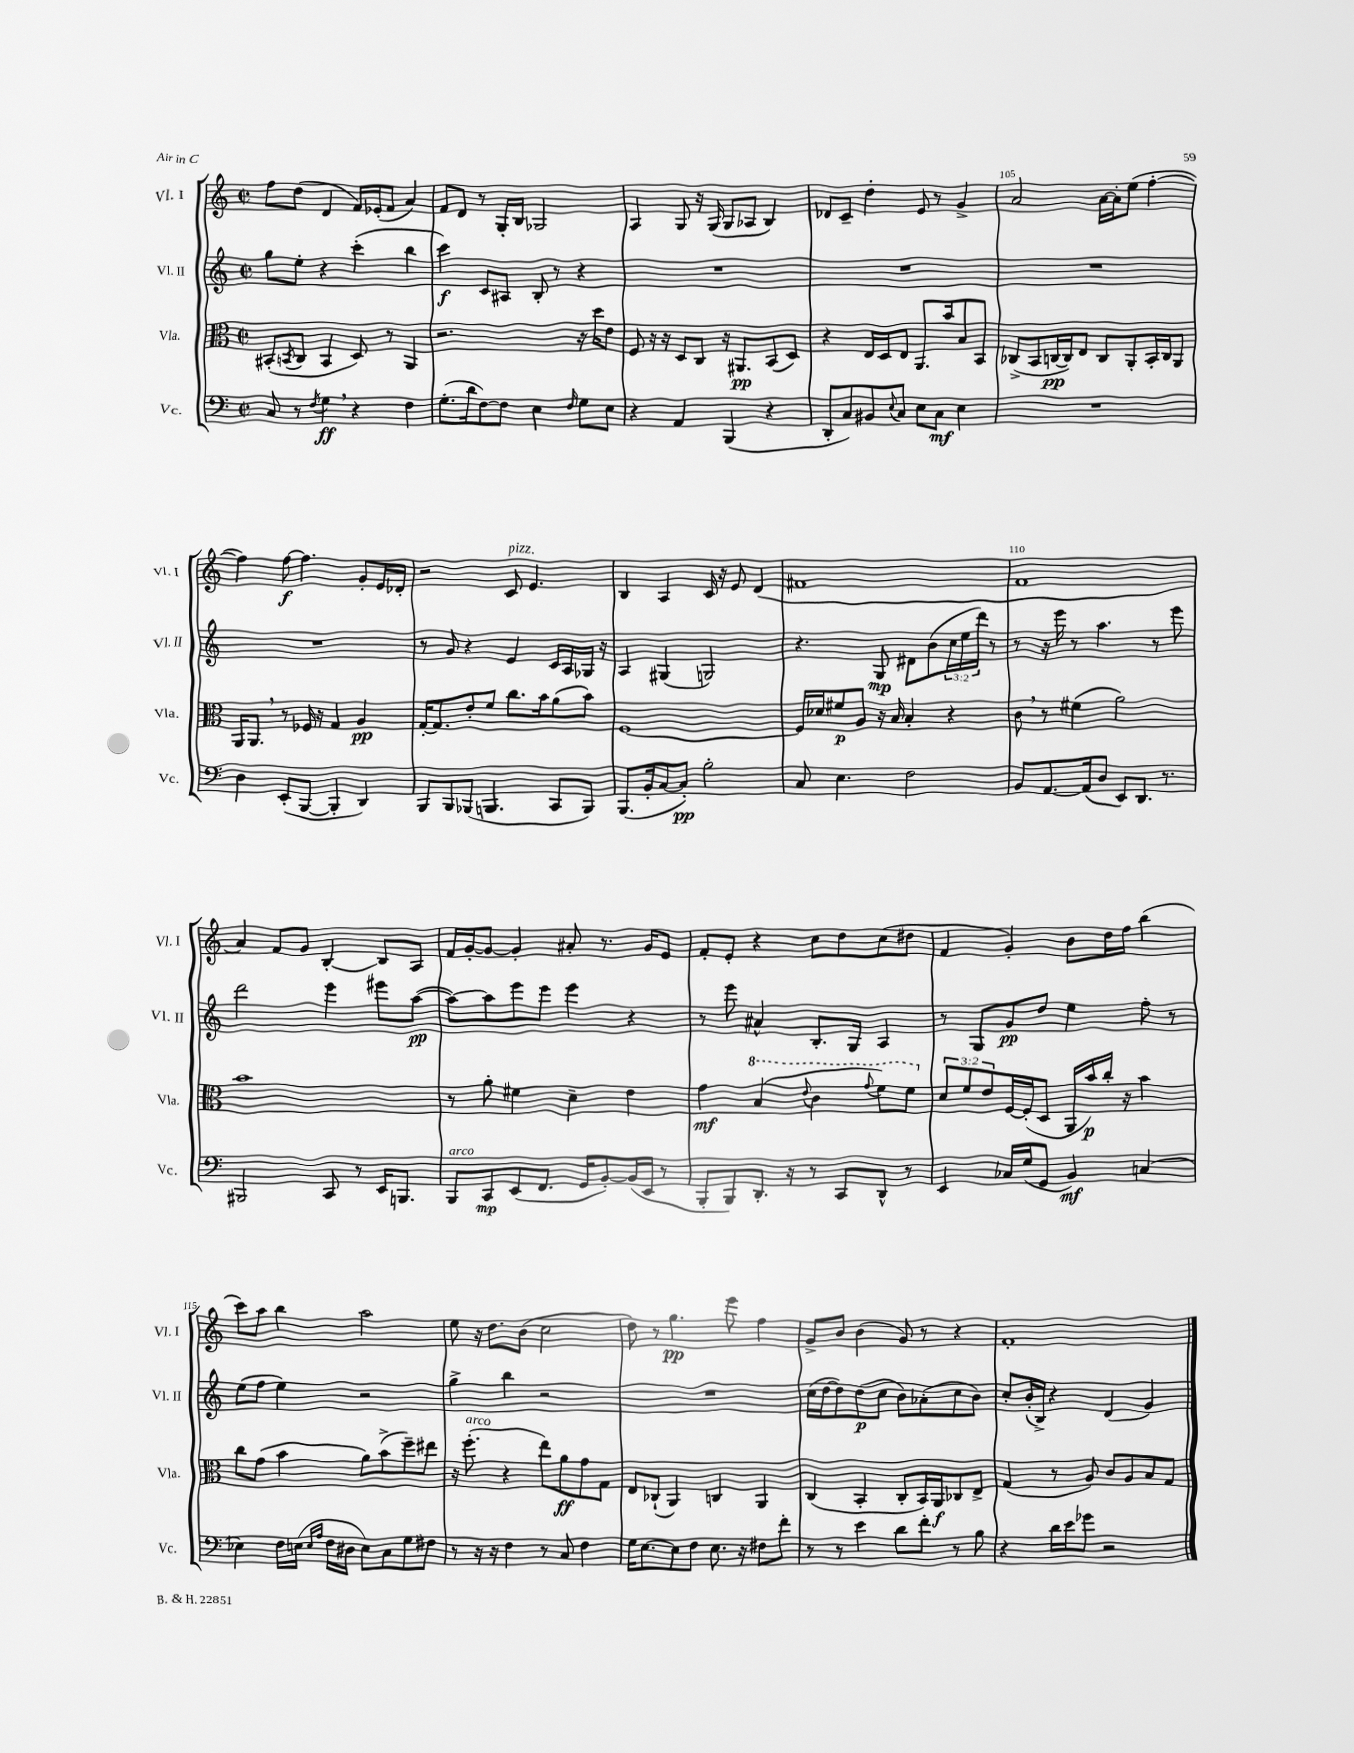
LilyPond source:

<<
\new StaffGroup <<
\new Staff = "s0" \with { instrumentName = "Vl. I" shortInstrumentName = "Vl. I" } {
    \clef treble \key c \major \defaultTimeSignature \time 2/2
    f''8 d''8( d'4 f'16) ees'16-.( f'8 a'4) |
    f'8 d'8 r8 g16-. b16 ges2 |
    a4 g8 r16 g16( g8 aes8 b4) |
    des'8 c'8-- d''4-. e'8 r8 g'4-> |
    a'2 a'16~ a'16-. e''8( f''4~-. |
    f''4) f''8~\f f''4. g'8-. e'16 des'16-. |
    r2 c'8^\markup { \italic "pizz." } e'4. |
    b4 a4 c'16 r16 e'8 d'4( |
    fis'1 |
    f'1 |
    a'4) f'8 g'8 b4~-. b8 a8 |
    f'16 g'16~-. g'8~ g'4-. ais'8-. r8. g'16 e'8 |
    f'8-. e'8-. r4 c''8 d''8 c''8( dis''8 |
    f'4 g'4-.) b'8 d''16 f''16 b''4( |
    c'''8) a''8 b''4 a''2 |
    e''8 r16 d''8. b'8( c''2 |
    d''8) r8 g''4.\pp e'''8 f''4 |
    g'8-> b'8 b'4( g'8) r8 r4 |
    f'1-. \bar "|." |
}
\new Staff = "s1" \with { instrumentName = "Vl. II" shortInstrumentName = "Vl. II" } {
    \clef treble \key c \major \defaultTimeSignature \time 2/2 \override Staff.TupletNumber.text = #tuplet-number::calc-fraction-text
    g''8 e''8-. r4 c'''4-.( b''4 |
    c'''4\f) c'8 ais8 b8-. r8 r4 |
    R1 |
    R1 |
    R1 |
    R1 |
    r8 g'8 r4 e'4 c'16 a16 ges16 r16 |
    a4 gis4( g2) |
    r4. g8\mp dis'8 b'8( \tuplet 3/2 { c''16 e''16 d'''16) } r8 |
    r8 r16 e'''16 r8 a''4. r8 e'''8 |
    d'''2 e'''4 eis'''8 a''8~\pp( |
    a''8~) a''8 e'''8 e'''8 e'''4 r4 |
    r8 e'''8 ais'4-^ b8.-. g16 a4 |
    r8 g8 g'8\pp d''8 e''4 f''8-. r8 |
    e''8( f''8 e''4) r2 |
    g''4-> b''4 r2 |
    R1 |
    c''16( d''16~ d''8) d''8\p( c''8 b'8) aes'8-.( c''8 b'8) |
    c''8-. b'16-.( b16->) r4 d'4( g'4) \bar "|." |
}
\new Staff = "s2" \with { instrumentName = "Vla." shortInstrumentName = "Vla." } {
    \clef alto \key c \major \defaultTimeSignature \time 2/2 \override Staff.TupletNumber.text = #tuplet-number::calc-fraction-text
    bis,8-.( \acciaccatura { b,8 } c8 b,4 d8) r8 a,4 |
    r2. r16 d''16 e'8 |
    f8 r16 r16 d8 c8 r16 ais,8.\pp b,8( d8) |
    r4 e16 d16 e8 a,8. b'16 b8 b,8 |
    ces8->( b,8 c16~\pp c16) e8 c8 a,8-. b,16-. c16 a,8 |
    a,16 a,8. \breathe r8 fes16 r16 g4 a4\pp |
    g16~-. g8. e'8-. f'8 c''8. b'16 a'8( b'8) |
    f1~ |
    f16 des'16 fis'8\p a8 r16 b16 b4-. r4 |
    c'8 \breathe r8 fis'4( a'2) |
    b'1 |
    r8 a'8-. fis'4 d'4-- e'4 |
    g'4\mf \ottava #1 b'4( \appoggiatura { e''8 } c''4 \appoggiatura { g''8 } f''8) f''8 \ottava #0 |
    \tuplet 3/2 { d'8 f'8 e'8 } f16~ f16-.( d8 a,16 b'16\p) c''16-. r16 b'4 |
    c''8 g'8( b'4 a'8) b'8->( f''8--) eis''8 |
    r16 f''8.-.^\markup { \italic "arco" }( r4 e''8) a'8\ff g'8 g8 |
    e8 ces8-!( a,4) c4 a,4 |
    c4( b,4-. c8-. b,16) a,16\f ces8 e8-> |
    g4( r8 a8) c'8 a8 b8 g8 \bar "|." |
}
\new Staff = "s3" \with { instrumentName = "Vc." shortInstrumentName = "Vc." } {
    \clef bass \key c \major \defaultTimeSignature \time 2/2
    c8 r8 \acciaccatura { f8 } g4\ff \breathe r4 f4 |
    g8.-.( d'16 f8~) f8 e4 \grace { f16 } g8 e8 |
    r4 a,4 b,,4( r4 |
    d,8-. c8) bis,8 \appoggiatura { e8 } c8 e8 c8\mf e4 |
    R1 |
    d4 e,8-.( b,,8~ b,,4-. d,4) |
    b,,8 b,,8 bes,,8( b,,4. c,8 b,,8) |
    b,,8.( b,16-. c8~ c8-.\pp) b2-. |
    c8 e4. f2 |
    b,8 a,8.~ a,16( d8 e,8) d,8. r8. |
    bis,,2 c,8 r8 e,16 b,,8. |
    b,,8^\markup { \italic "arco" } c,8\mp e,8( f,8. g,16 b,8~-.) b,16( e,16 r8 |
    b,,8-. b,,8) d,8.-. r16 r8 c,8 d,8-^ r8 |
    e,4 ces16 g16( g,8 b,4\mf) c4( |
    ees4) f16 e16( \grace { e16 a16 } f16 dis16 e8) c8 g8 fis8 |
    r8 r16 r16 f4 r8 c8 f4 |
    g16 e8.~ e8 f8 e8. r16 fis8 f'8-. |
    r8 r8 e'4 d'8 f'8-. r8 b8 |
    r4 d'16 e'16 ges'8 r2 \bar "|." |
}
>>
>>
\layout { \context { \Score currentBarNumber = #101 \override BarNumber.break-visibility = ##(#f #t #t) barNumberVisibility = #(every-nth-bar-number-visible 5) } }
